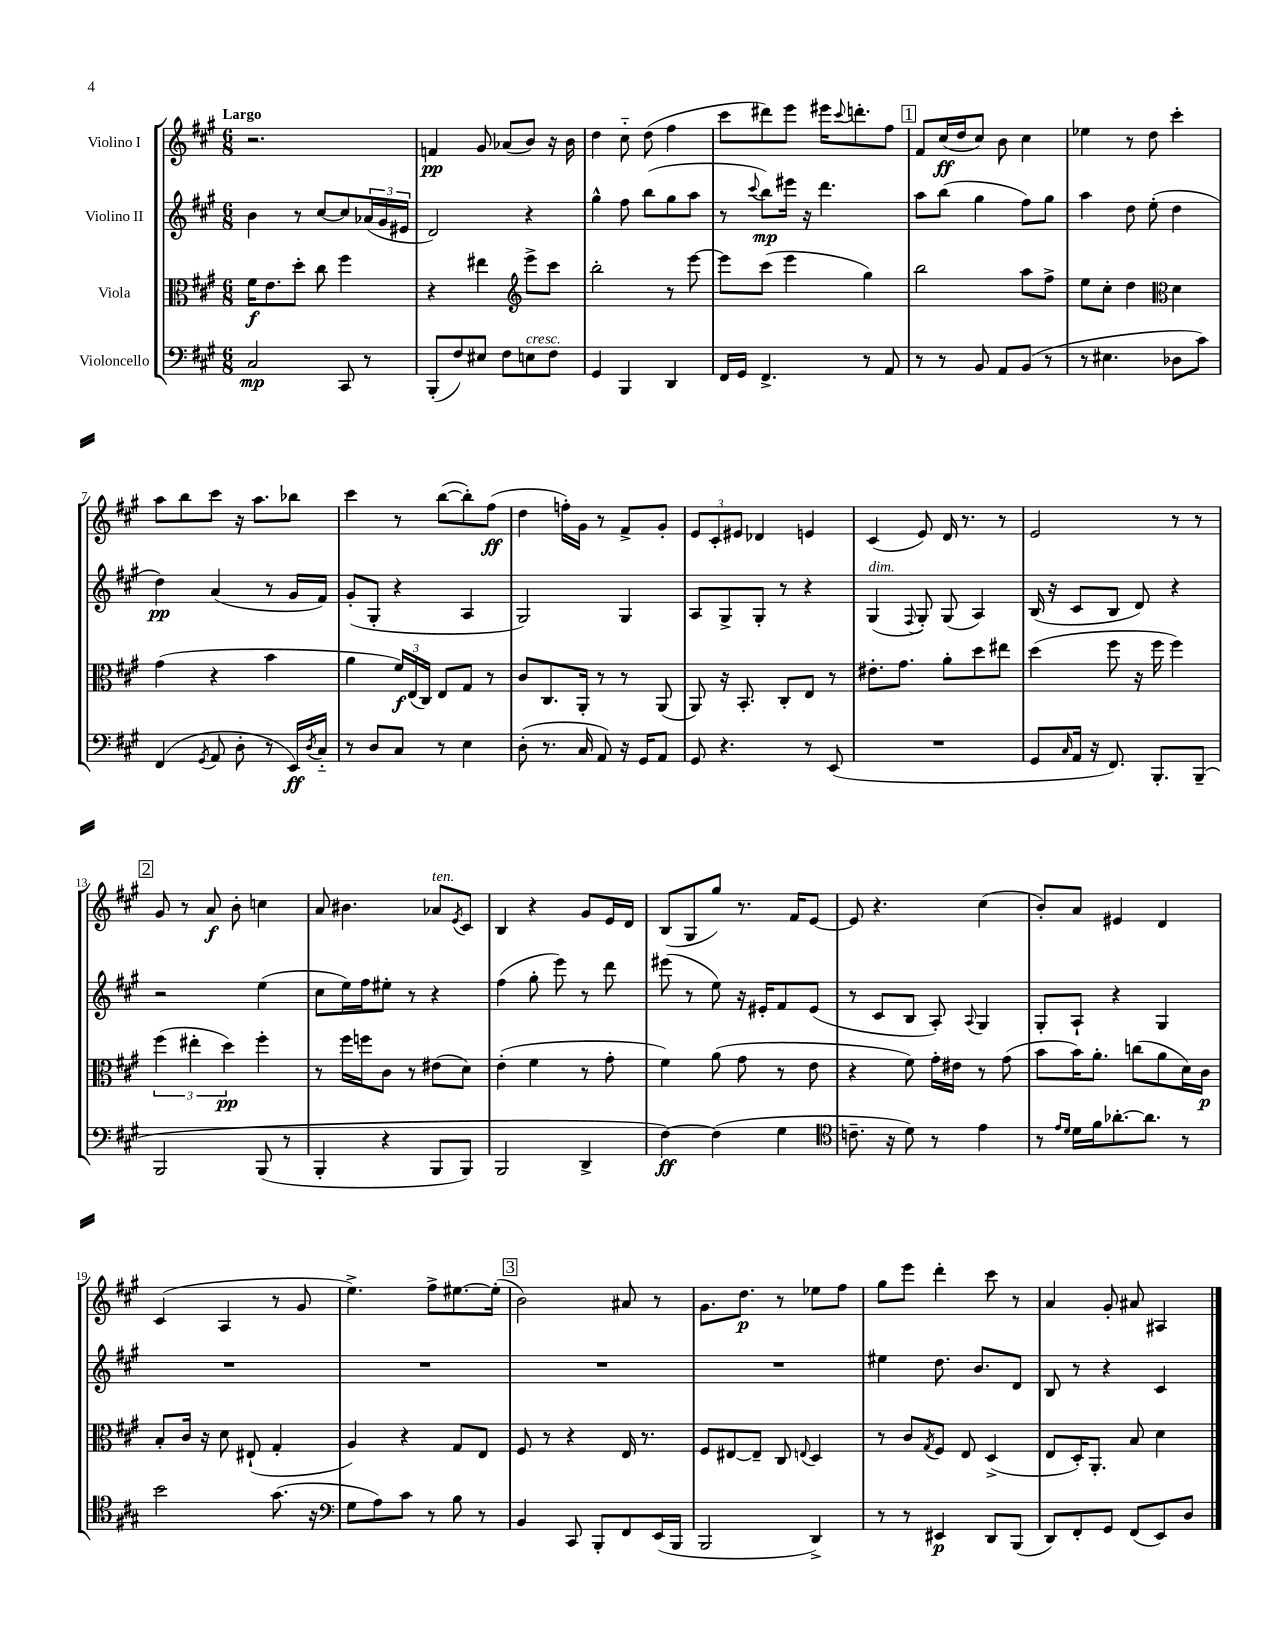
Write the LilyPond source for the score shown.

<<
\new StaffGroup <<
\new Staff = "s0" \with { instrumentName = "Violino I" } {
    \clef treble \key a \major \numericTimeSignature \time 6/8 \tempo "Largo"
    r2. |
    f'4\pp gis'8 aes'8( b'8) r16 b'16 |
    d''4 cis''8-_ d''8( fis''4 |
    cis'''8 dis'''8) e'''8 eis'''16 \appoggiatura { cis'''8 } d'''8.-. fis''8 |
    \mark \markup { \box "1" } fis'8 cis''16\ff( d''16 cis''8) b'8 cis''4 |
    ees''4 r8 d''8 cis'''4-. |
    a''8 b''8 cis'''8 r16 a''8. bes''8 |
    cis'''4 r8 b''8~( b''8-.) fis''8\ff( |
    d''4 f''16-.) gis'16 r8 fis'8-> gis'8-. |
    \tuplet 3/2 { e'8 cis'8-. eis'8 } des'4 e'4 |
    cis'4( e'8) d'16 r8. r8 |
    e'2 r8 r8 |
    \mark \markup { \box "2" } gis'8 r8 a'8\f b'8-. c''4 |
    a'8 bis'4. aes'8^\markup { \italic "ten." } \acciaccatura { e'8 } cis'8 |
    b4 r4 gis'8 e'16 d'16 |
    b8( gis8 gis''8) r8. fis'16 e'8~ |
    e'8 r4. cis''4( |
    b'8-.) a'8 eis'4 d'4 |
    cis'4( a4 r8 gis'8 |
    e''4.->) fis''8-> eis''8.~ eis''16-.( |
    \mark \markup { \box "3" } b'2) ais'8 r8 |
    gis'8. d''8.\p r8 ees''8 fis''8 |
    gis''8 e'''8 d'''4-. cis'''8 r8 |
    a'4 gis'8-. ais'8 ais4 \bar "|." |
}
\new Staff = "s1" \with { instrumentName = "Violino II" } {
    \clef treble \key a \major \numericTimeSignature \time 6/8
    b'4 r8 cis''8~ cis''8 \tuplet 3/2 { aes'16( gis'16 eis'16 } |
    d'2) r4 |
    gis''4-^ fis''8 b''8( gis''8 a''8 |
    r8 \appoggiatura { cis'''8 } b''8\mp) eis'''16 r16 d'''4. |
    \mark \markup { \box "1" } a''8 b''8( gis''4 fis''8) gis''8 |
    a''4 d''8 e''8-.( d''4 |
    d''4\pp) a'4( r8 gis'16 fis'16) |
    gis'8-.( gis8-. r4 a4 |
    gis2) gis4 |
    a8 gis8-> gis8-. r8 r4 |
    gis4^\markup { \italic "dim." }( \appoggiatura { fis8 } gis8-.) gis8( a4) |
    b16( r16 cis'8 b8 d'8) r4 |
    \mark \markup { \box "2" } r2 e''4( |
    cis''8 e''16) fis''16 eis''8-. r8 r4 |
    fis''4( gis''8-. e'''8) r8 d'''8 |
    eis'''8( r8 e''8) r16 eis'16-. fis'8 eis'8( |
    r8 cis'8 b8 a8-.) \appoggiatura { a8 } gis4 |
    gis8-. a8-! r4 gis4 |
    R2. |
    R2. |
    \mark \markup { \box "3" } R2. |
    R2. |
    eis''4 d''8. b'8. d'8 |
    b8 r8 r4 cis'4 \bar "|." |
}
\new Staff = "s2" \with { instrumentName = "Viola" } {
    \clef alto \key a \major \numericTimeSignature \time 6/8
    fis'16\f e'8. d''8-. cis''8 fis''4 |
    r4 eis''4 \clef treble e'''8-> cis'''8 |
    b''2-. r8 e'''8~ |
    e'''8 cis'''8( e'''4 gis''4) |
    \mark \markup { \box "1" } b''2 a''8 fis''8-> |
    e''8 cis''8-. d''4 \clef alto d'4 |
    gis'4( r4 b'4 |
    a'4 \tuplet 3/2 { fis'16\f) e16( cis16) } e8 gis8 r8 |
    cis'8 cis8. a,16-. r8 r8 a,8( |
    a,8) r16 b,8.-. cis8-. e8 r8 |
    eis'8.-. gis'8. a'8-. d''8 eis''8 |
    d''4( fis''8 r16 fis''16 fis''4) |
    \mark \markup { \box "2" } \tuplet 3/2 { fis''4( eis''4-. d''4\pp) } fis''4-. |
    r8 fis''16 f''16 cis'8 r8 eis'8( d'8) |
    e'4-.( fis'4 r8 gis'8-. |
    fis'4) a'8( gis'8 r8 e'8 |
    r4 fis'8) gis'16-. eis'16 r8 gis'8( |
    b'8 b'16) a'8.-. c''8( a'8 d'16) cis'16\p |
    b8-. cis'16 r16 d'8 eis8-!( gis4-. |
    a4) r4 gis8 e8 |
    \mark \markup { \box "3" } fis8 r8 r4 e16 r8. |
    fis8 eis8~ eis8-- cis8 \appoggiatura { e8 } d4 |
    r8 cis'8 \acciaccatura { gis8 } fis8 e8 d4->( |
    e8 d16-.) a,8.-. b8 d'4 \bar "|." |
}
\new Staff = "s3" \with { instrumentName = "Violoncello" } {
    \clef bass \key a \major \numericTimeSignature \time 6/8
    cis2\mp cis,8 r8 |
    b,,8-.( fis8) eis8 fis8 e8^\markup { \italic "cresc." } fis8 |
    gis,4 b,,4 d,4 |
    fis,16 gis,16 fis,4.-> r8 a,8 |
    \mark \markup { \box "1" } r8 r8 b,8 a,8 b,8( r8 |
    r8 eis4. des8 cis'8) |
    fis,4( \acciaccatura { gis,8 } a,8 d8-. r8 e,16\ff) \acciaccatura { d8 } cis16-_ |
    r8 d8 cis8 r8 e4 |
    d8-.( r8. cis16 a,8) r16 gis,16 a,8 |
    gis,8 r4. r8 e,8( |
    R2. |
    gis,8 \grace { cis16 } a,16 r16 fis,8.) b,,8.-. b,,8--\( |
    \mark \markup { \box "2" } b,,2 b,,8( r8 |
    b,,4-. r4 b,,8 b,,8) |
    b,,2 d,4-> |
    fis4~\ff\) fis4( gis4 |
    \clef tenor c'8.-- r16 d'8) r8 e'4 |
    r8 \grace { e'16 d'16 } d'16 fis'16 aes'8.~-. aes'8. r8 |
    b'2 gis'8.( r16 |
    \clef bass gis8 a8) cis'8 r8 b8 r8 |
    \mark \markup { \box "3" } b,4 cis,8 b,,8-. fis,8 e,16( b,,16 |
    b,,2 d,4->) |
    r8 r8 eis,4\p d,8 b,,8( |
    d,8) fis,8-. gis,8 fis,8( e,8) d8 \bar "|." |
}
>>
>>
